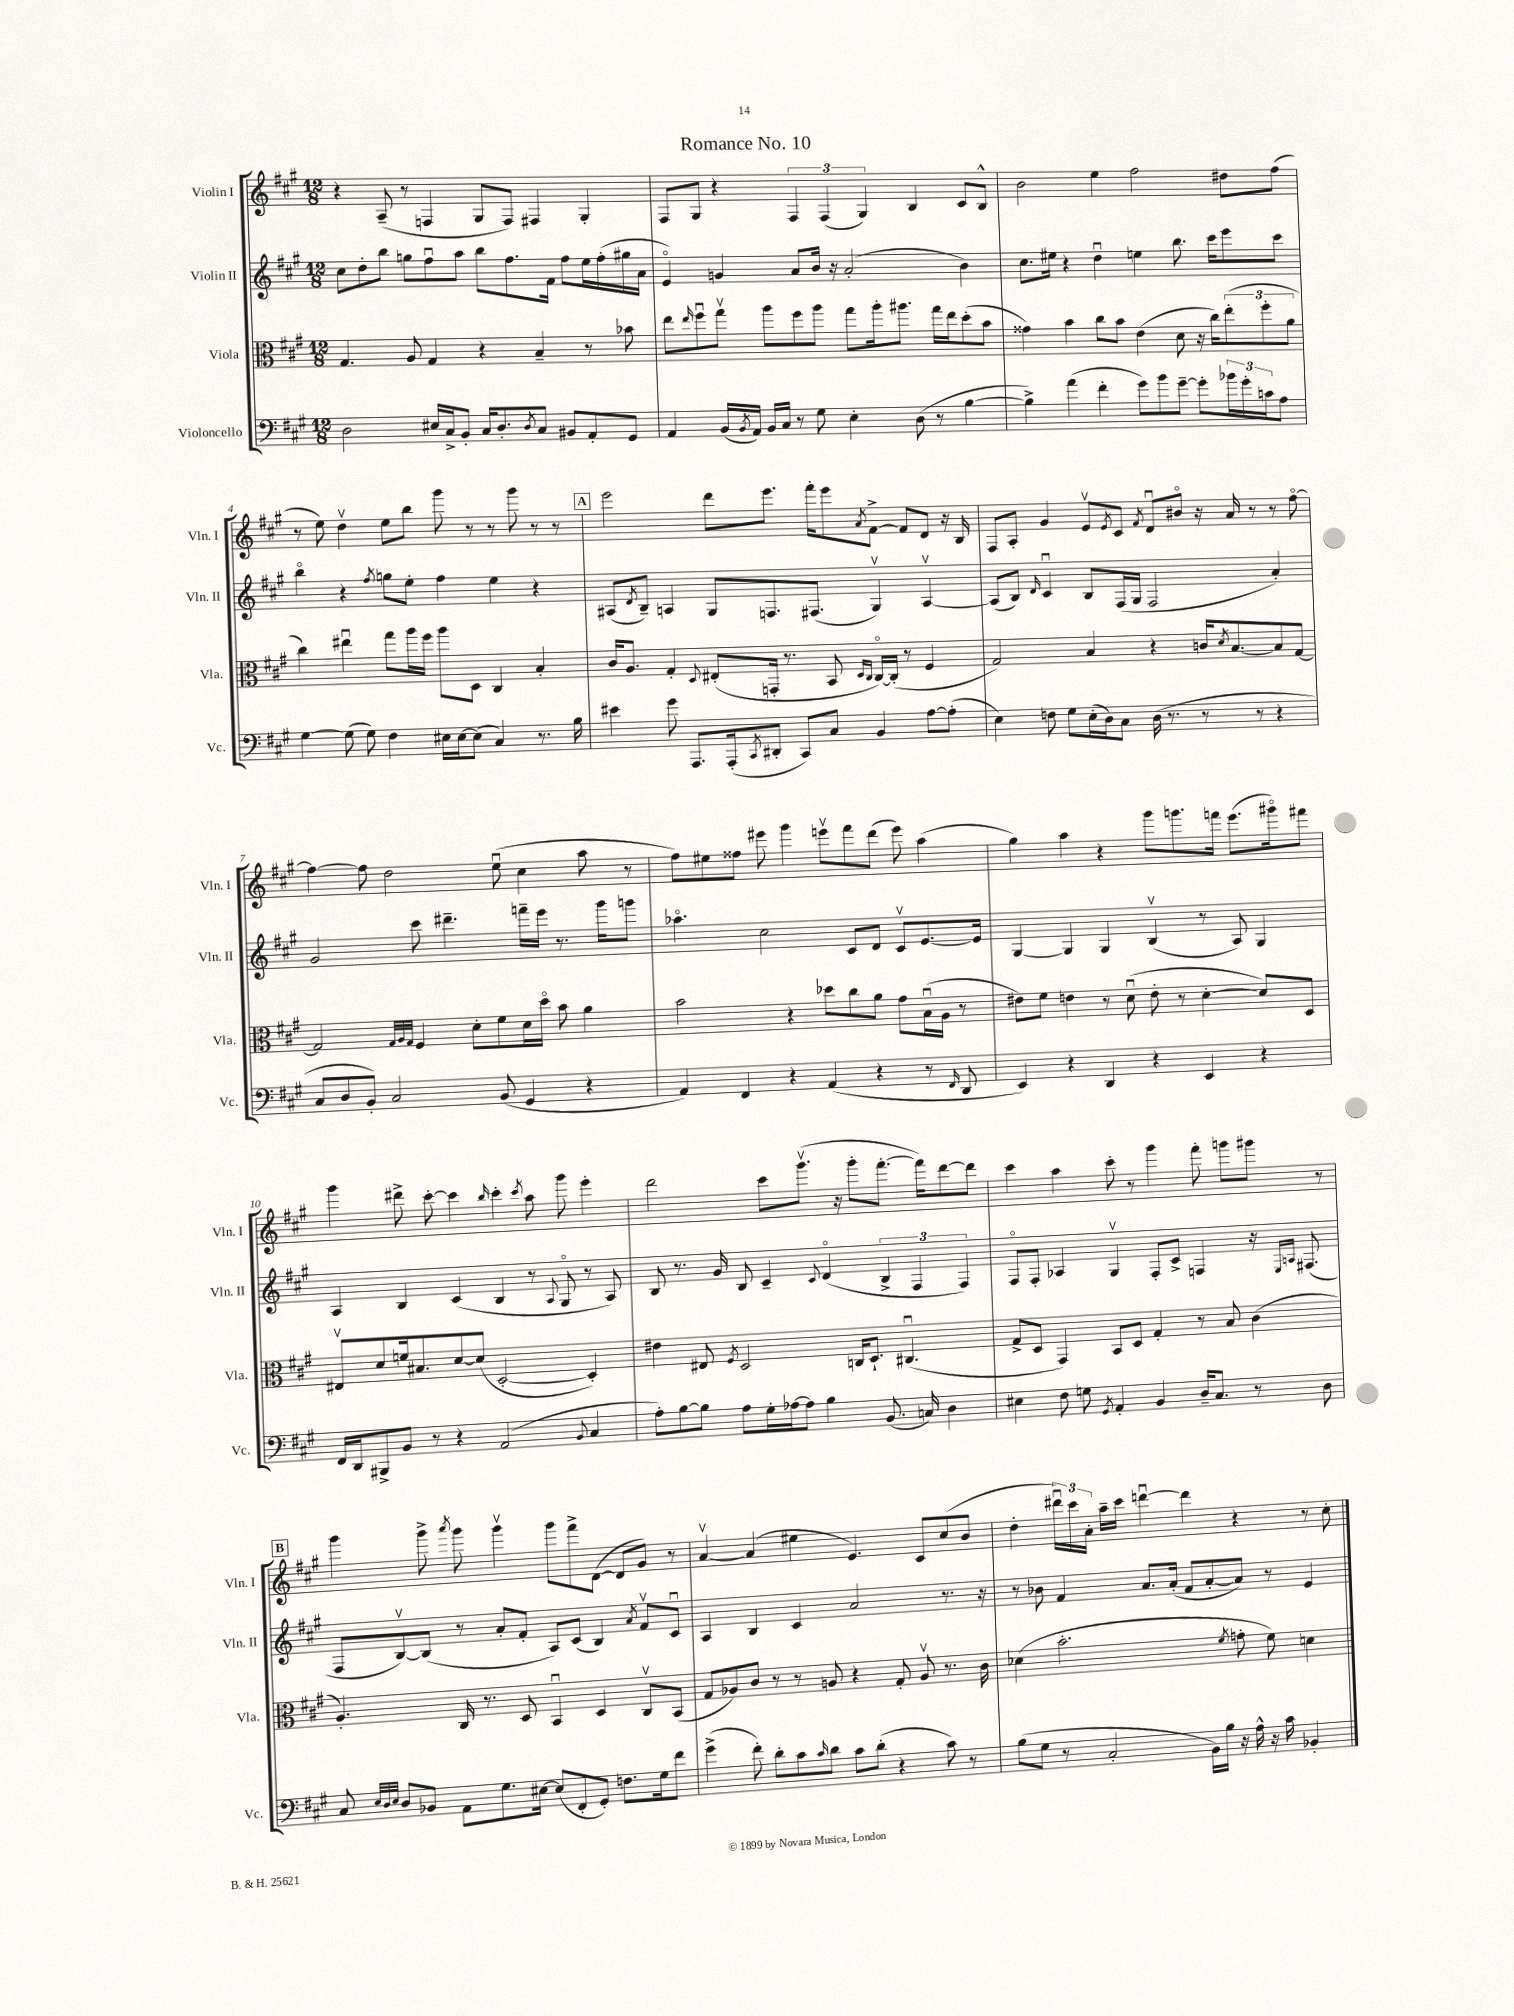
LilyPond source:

\header { title = "Romance No. 10" }
<<
\new StaffGroup <<
\new Staff = "s0" \with { instrumentName = "Violin I" shortInstrumentName = "Vln. I" } {
    \clef treble \key a \major \numericTimeSignature \time 12/8
    r4 a8--( r8 f4 gis8 f8) fis4 gis4-. |
    fis8 gis8 r4 \tuplet 3/2 { fis4 fis4( gis4) } b4 cis'8 b8-^ |
    b'2 e''4 fis''2 dis''8 fis''8( |
    r8 e''8) d''4\upbow e''8 b''8 gis'''8 r8 r8 gis'''8 r8 r8 |
    \mark \markup { \box "A" } e'''2 d'''8 e'''8. fis'''16-. e'''8 \acciaccatura { a'8 } fis'8~-> fis'8 d'8 r16 b16 |
    fis8 a8-. gis'4 e'8\upbow \acciaccatura { e'8 } cis'8 \acciaccatura { fis'8 } d'8\downbow bis'8\flageolet r16 a'16 r8 r8 fis''8~\flageolet |
    fis''4~ fis''8 d''2 e''8\downbow( cis''4 a''8 r8 |
    fis''8) eis''8 fisis''8 eis'''8 gis'''4 e'''8\upbow fis'''8 d'''8( e'''8) a''4( |
    gis''4) a''4 r4 gis'''8 g'''8. f'''16 e'''8.( gis'''16\flageolet) fis'''8 |
    gis'''4 dis'''8-> cis'''8~-. cis'''4 \grace { b''16 } cis'''4-. \acciaccatura { cis'''8 } a''8 gis'''8 e'''4-. |
    d'''2 cis'''8 gis'''8.\upbow( r16 gis'''8-. fis'''8.~-. fis'''16) d'''8~ d'''8 |
    cis'''4 a''4 cis'''8-. r8 gis'''4 fis'''8-. g'''8 gis'''8 r8 |
    \mark \markup { \box "B" } gis'''4 gis'''8-> \acciaccatura { a'''8 } gis'''8 gis'''4\upbow gis'''8 fis'''8-> d'8~( d'8 gis'8) r8 |
    a'4~\upbow a'4( eis''4 e'4.) cis'8 cis''8( b'8 |
    d''4-. \tuplet 3/2 { dis'''16\downbow) cis'''16 a'16-. } a''16-- cis'''16 d'''4~\downbow d'''4 r4 r8 cis''8-. \bar "|." |
}
\new Staff = "s1" \with { instrumentName = "Violin II" shortInstrumentName = "Vln. II" } {
    \clef treble \key a \major \numericTimeSignature \time 12/8
    cis''8 d''8-. b''8 g''8 fis''8\downbow a''8 b''8 fis''8. fis'16 fis''8 e''16 fis''16-.( gis''16 a'16 |
    e'4\flageolet) g'4 a'8 b'16 r16 a'2-.( b'4) |
    cis''8. eis''16 r4 d''4\downbow e''4 b''8. cis'''16 e'''8 cis'''8 |
    b''4\flageolet r4 \acciaccatura { fis''8 } g''8 e''8-. fis''4 e''4 r4 |
    \mark \markup { \box "A" } ais8( \acciaccatura { d'8 } b8--) a4 gis8 f8. fis8.( gis4\upbow) a4~\upbow |
    a8( b8) \grace { d'16 } cis'4\downbow b8 fis16( gis16 fis2 a'4-.) |
    gis'2 cis'''8 dis'''4.-- f'''16-- e'''16 r8. gis'''16 g'''8 |
    aes''4.\flageolet cis''2 cis'8 d'8 cis'8\upbow e'8.~ e'16 |
    gis4~ gis4 gis4 b4\upbow( r8 a8) gis4 |
    a4 b4 cis'4( b4 r8 \appoggiatura { a8 } gis8\flageolet r8 a8) |
    b8 r8. gis'16 b8 cis'4-- \appoggiatura { cis'8 } d'4\flageolet( \tuplet 3/2 { b4-> fis4 fis4) } |
    fis8\flageolet fis8-. aes4 gis4\upbow fis8-. cis'8-> f4 r16 \grace { e16 a16 } fis8.( |
    \mark \markup { \box "B" } fis8 b8~\upbow) b8( r8 a'8-. fis'8-. a8) cis'8( b4) \acciaccatura { a'8 } fis'8\upbow cis'8\downbow |
    a4 b4 cis'4 a'2 r8. r16 |
    r8 bes'8 fis'4 a'8. a'16-.( fis'8 a'8~-. a'8) r8 e'4 \bar "|." |
}
\new Staff = "s2" \with { instrumentName = "Viola" shortInstrumentName = "Vla." } {
    \clef alto \key a \major \numericTimeSignature \time 12/8
    gis4. a8 gis4 r4 b4-- r8 bes'8 |
    e''8 \grace { e''16 } fis''8\downbow gis''8\upbow a''8 fis''8 a''8 gis''8 a''16-. ais''8. gis''16 e''16 d''8-.( b'8 |
    gisis'4) b'4 cis''8 b'8 e'4( d'8 r16 cis''16) \tuplet 3/2 { e''8-.( fis''8-. a'8 } |
    cis''4) eis''4\downbow gis''8 a''16 fis''16 a''8 d8 cis4 b4-. |
    \mark \markup { \box "A" } cis'16 a8. gis4-. \appoggiatura { d8 } eis8-.( g,16-. r8. b,8 \grace { d16 cis16 } cis16~\flageolet) cis16-.( r8 fis4 |
    gis2) b4 r4 c'16 \acciaccatura { d'8 } b8.~ b8 gis8~ |
    gis2 \grace { gis32 a32 gis32 } fis4 d'8-. fis'8 d'16 d''16\flageolet b'8 a'4 |
    b'2 r4 des''8 cis''8 a'8 gis'8 b16\downbow( a16 r8 |
    eis'8) fis'8 e'4 r8 d'8\downbow( e'8-. r8 d'4~-. d'8) d8 |
    eis8\upbow d'8 f'16 bis8. d'8~ d'8( d2~-. d4-.) |
    eis'4 eis8 \acciaccatura { fis8 } d2 c16 d8.-! cis4.\downbow( |
    gis8-> d8 gis,4) b,8 d8 gis4-. r8 b8 cis'4( |
    \mark \markup { \box "B" } a4.-.) cis16 r8. d8 b,4\downbow d4 cis8\upbow b,8( |
    gis8 aes8) cis'8 r8 r8 a8 r4 gis8-. a8\upbow r8. cis'16 |
    des'4( b'2.-. \acciaccatura { fis'8 } g'8-. fis'8) d'4 \bar "|." |
}
\new Staff = "s3" \with { instrumentName = "Violoncello" shortInstrumentName = "Vc." } {
    \clef bass \key a \major \numericTimeSignature \time 12/8
    d2 eis16 cis16-> b,8-. cis16 d8.-. \acciaccatura { d8 } cis8 bis,8 a,8-. gis,8 |
    a,4 b,16( \acciaccatura { b,8 } a,16) b,16 cis16 r8 gis8 e4-. d8( r8 b4~ |
    b4->) a'4( fis'4-. gis'8) b'8 gis'8~-- gis'8-. \tuplet 3/2 { bes'16 gis'16-. c'16 } a8 |
    gis4~ gis8( gis8) fis4 eis16 eis16~ eis8( cis4) r8. b16 |
    \mark \markup { \box "A" } eis'4 gis'8 a,,8. a,,16-.( \acciaccatura { cis,8 } dis,8-. cis,8) cis8 b,4 a8~ a8-.( |
    e4) f8 gis8 e16-.( d16) cis8 d16( r8. r8 r8 r4 |
    cis8 d8 b,8-.) cis2 b,8( gis,4 r4 |
    a,4) fis,4 r4 a,4( r4 r8 \grace { fis,16 } d,8 |
    e,4) r4 d,4 r4 e,4 r4 |
    fis,16 d,16 bis,,8-> b,8 r8 r4 a,2( \appoggiatura { b,8 } cis4 |
    a8-.) b8~ b8 a8 gis16-. aes16~ aes8 b4 b,8.( c16) d4 |
    eis4 fis8 g8 \acciaccatura { gis,8 } a,4-. b,4 d16-- cis8. r8 d8 |
    \mark \markup { \box "B" } cis8 \grace { e32 d32 e32 } d8 bes,8 a,8 gis8. eis16~ eis8( fis,8-. gis,8-.) f8. gis16 fis'8 |
    gis'4->( fis'8-.) d'8-. cis'8 \grace { cis'16 } d'8 cis'8 d'8-.( r4 cis'8) r8 |
    b8( gis8 r8 cis2-. b,16) b16 r16 a16-^ r16 cis'16 bes,4-. \bar "|." |
}
>>
>>
